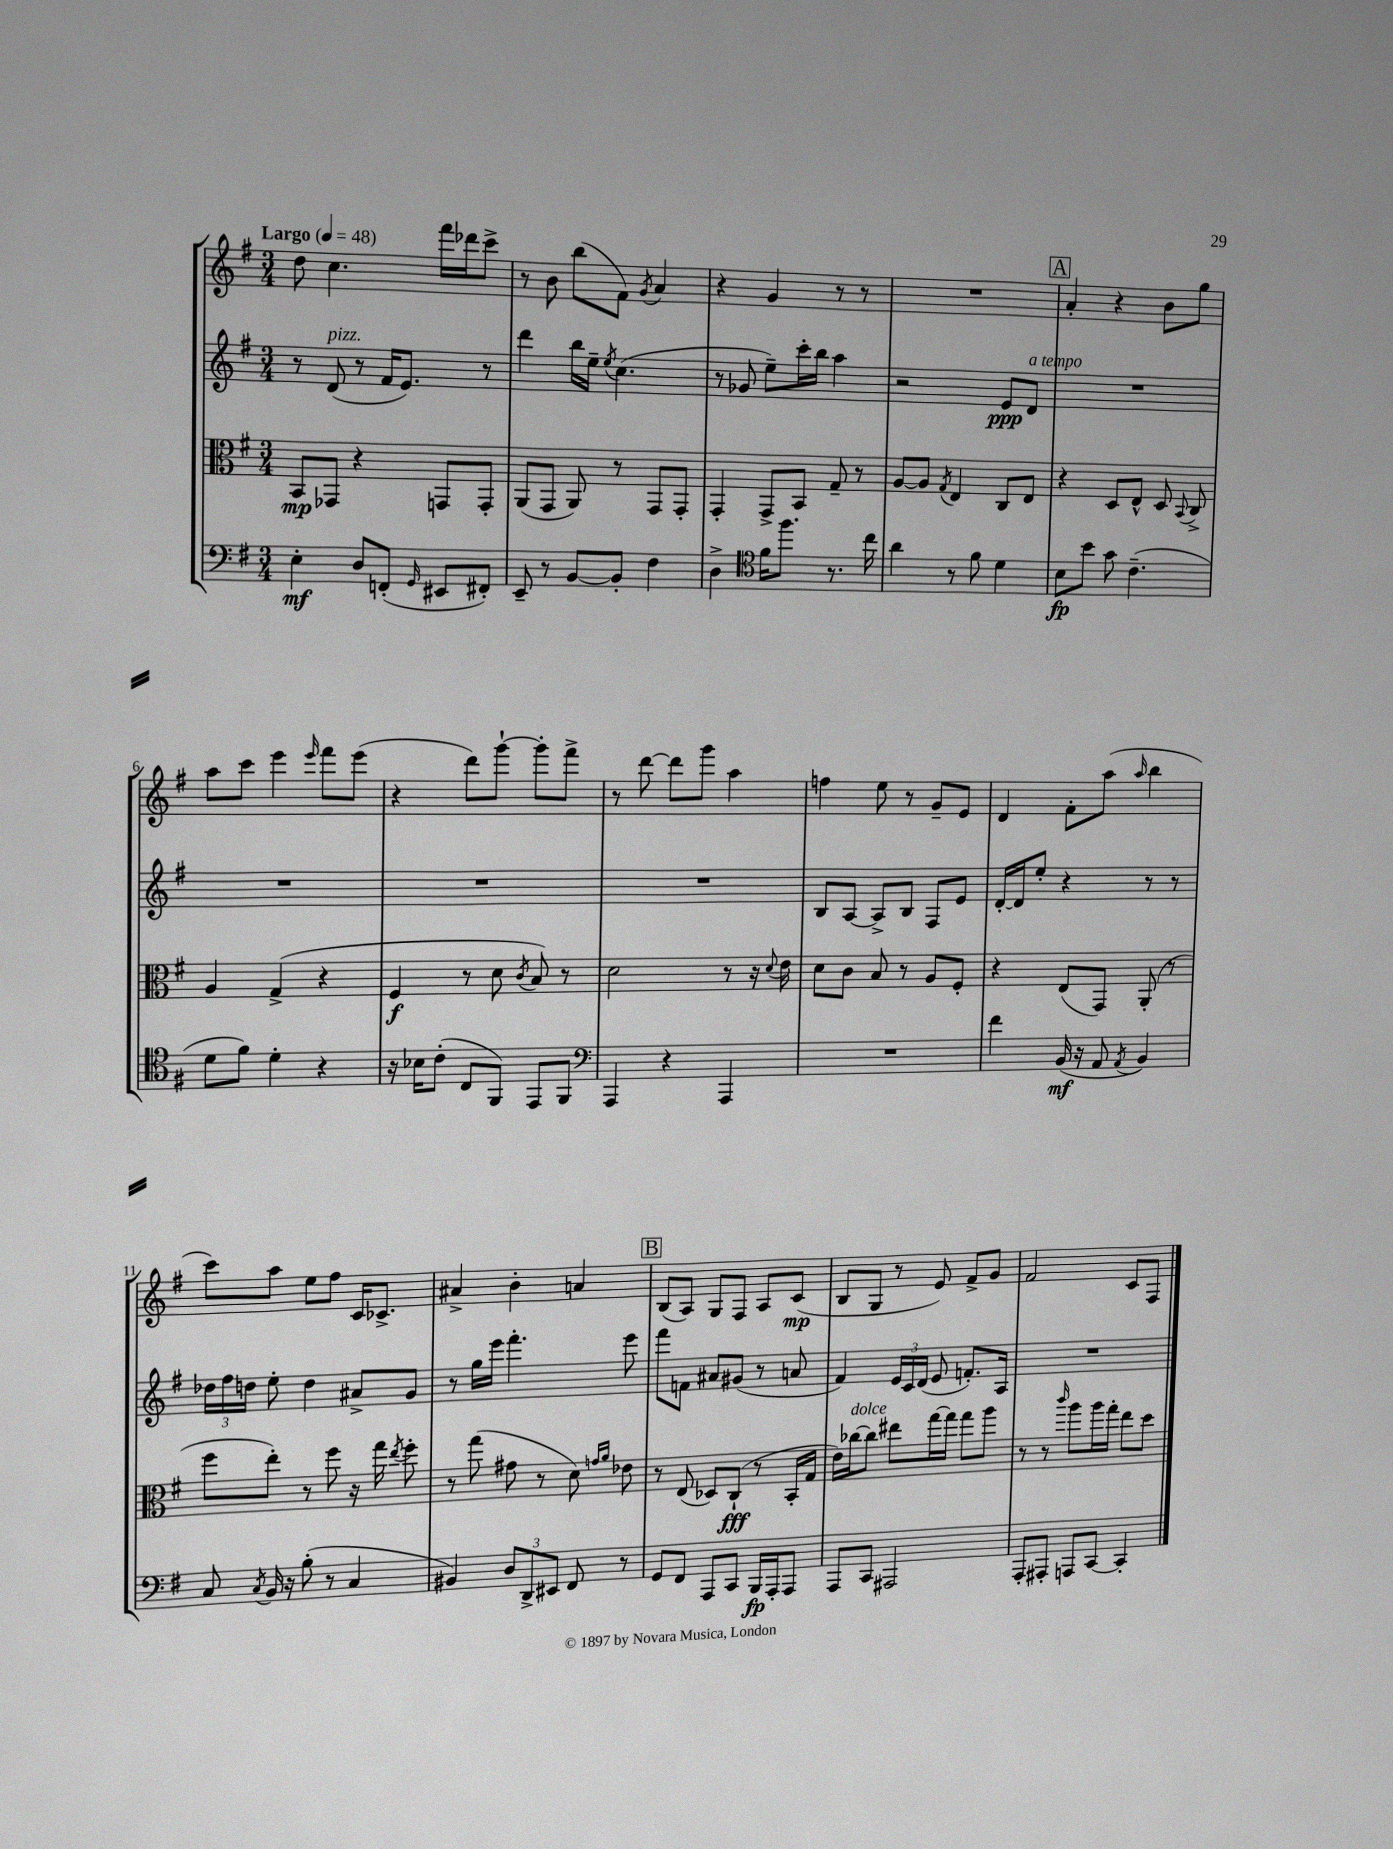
<<
\new StaffGroup <<
\new Staff = "s0" {
    \clef treble \key g \major \numericTimeSignature \time 3/4 \tempo "Largo" 4 = 48
    \autoBeamOff d''8 c''4. fis'''16[ des'''16 c'''8]-> |
    r8 b'8 b''8[( fis'8]) \acciaccatura { g'8 } a'4 |
    r4 g'4 r8 r8 |
    R2. |
    \mark \markup { \box "A" } a'4-. r4 b'8[ g''8] |
    a''8[ c'''8] e'''4 \grace { e'''16 } fis'''8[ e'''8]( |
    r4 d'''8[) g'''8]~-! g'''8[-. fis'''8]-> |
    r8 d'''8~ d'''8[ g'''8] a''4 |
    f''4 e''8 r8 g'8[-- e'8] |
    d'4 fis'8[-. a''8]( \grace { a''16 } b''4 |
    c'''8[) a''8] e''8[ fis''8] c'16[ ces'8.]-> |
    ais'4-> b'4-. a'4 |
    \mark \markup { \box "B" } b8[( a8]) g8[ fis8] a8[ c'8]\mp( |
    b8[ g8] r8 e'8) fis'8[-> g'8] |
    fis'2 c'8[ fis8] \bar "|." |
}
\new Staff = "s1" {
    \clef treble \key g \major \numericTimeSignature \time 3/4
    \autoBeamOff r8 d'8^\markup { \italic "pizz." }( r8 fis'16[ e'8.]) r8 |
    d'''4 b''16[ e''16]-- \acciaccatura { e''8 } c''4.( |
    r8 ges'8 e''8[--) c'''16-. b''16] a''4 |
    r2 e'8[\ppp d'8]^\markup { \italic "a tempo" } |
    \mark \markup { \box "A" } R2. |
    R2. |
    R2. |
    R2. |
    b8[ a8]~ a8[-> b8] fis8[ e'8] |
    d'16[~-. d'16 e''8]-. r4 r8 r8 |
    \tuplet 3/2 { des''16[ fis''16 d''16] } e''8-. d''4 ais'8[-> g'8] |
    r8 g''16[ e'''16] fis'''4.-. e'''8 |
    \mark \markup { \box "B" } fis'''8[ f'8] ais'8[ gis'8]( r8 a'8 |
    fis'4) \tuplet 3/2 { e'16[ c'16 d'16]( } e'8 f'8.[-.) a16] |
    R2. \bar "|." |
}
\new Staff = "s2" {
    \clef alto \key g \major \numericTimeSignature \time 3/4
    \autoBeamOff b,8[\mp ges,8] r4 g,8[ g,8]-. |
    a,8[( g,8] a,8) r8 g,8[ g,8]-. |
    g,4-. g,8[-> b,8] g8-- r8 |
    a8[~ a8] \acciaccatura { g8 } e4 c8[ e8] |
    \mark \markup { \box "A" } r4 d8[ e8]-^ d8 \appoggiatura { b,8 } c8-> |
    a4 g4->( r4 |
    fis4\f r8 d'8 \acciaccatura { c'8 } b8) r8 |
    d'2 r8 r16 \appoggiatura { d'8 } e'16 |
    d'8[ c'8] b8 r8 a8[ fis8]-. |
    r4 e8[( g,8]) a,8-.( r8 |
    fis''8[ e''8]-.) r8 fis''8 r16 g''16 \acciaccatura { e''8 } fis''8-. |
    r8 g''8( gis'8 r8 d'8) \grace { g'16[ a'16] } ees'8 |
    \mark \markup { \box "B" } r8 e8( des8[) c8]-!\fff( r8 b,16[-. g16] |
    e'16[) ces''16~^\markup { \italic "dolce" } ces''8] eis''8[ g''16~ g''16] g''8[ a''8] |
    r8 r8 \grace { c'''16 } a''8[ a''16 g''16]-. e''8[ d''8] \bar "|." |
}
\new Staff = "s3" {
    \clef bass \key g \major \numericTimeSignature \time 3/4
    \autoBeamOff e4-.\mf d8[ f,8]-.( \grace { g,16 } eis,8[ fis,8]-.) |
    e,8-- r8 b,8[~ b,8]-. fis4 |
    d4-> \clef tenor fis'16[ fis''8.] r8. c''16 |
    a'4 r8 fis'8 d'4 |
    \mark \markup { \box "A" } b8[\fp b'8] g'8 c'4.--( |
    d'8[ fis'8]) d'4-. r4 |
    r16 bes16[ c'8]-.( c8[ fis,8]) e,8[ fis,8] |
    \clef bass a,,4 r4 a,,4 |
    R2. |
    fis'4 b,16\mf( r16 a,8 \acciaccatura { a,8 } b,4) |
    c8 \acciaccatura { c8 } b,16 r16 b8-.( r8 c4 |
    bis,4) \tuplet 3/2 { d8[ d,8-> eis,8] } fis,8 r8 |
    \mark \markup { \box "B" } g,8[ fis,8] a,,8[ c,8] b,,16[\fp a,,16-. a,,8] |
    a,,8[ c,8] ais,,2 |
    a,,8[-. ais,,8]-. a,,8[ c,8]~ c,4-. \bar "|." |
}
>>
>>
